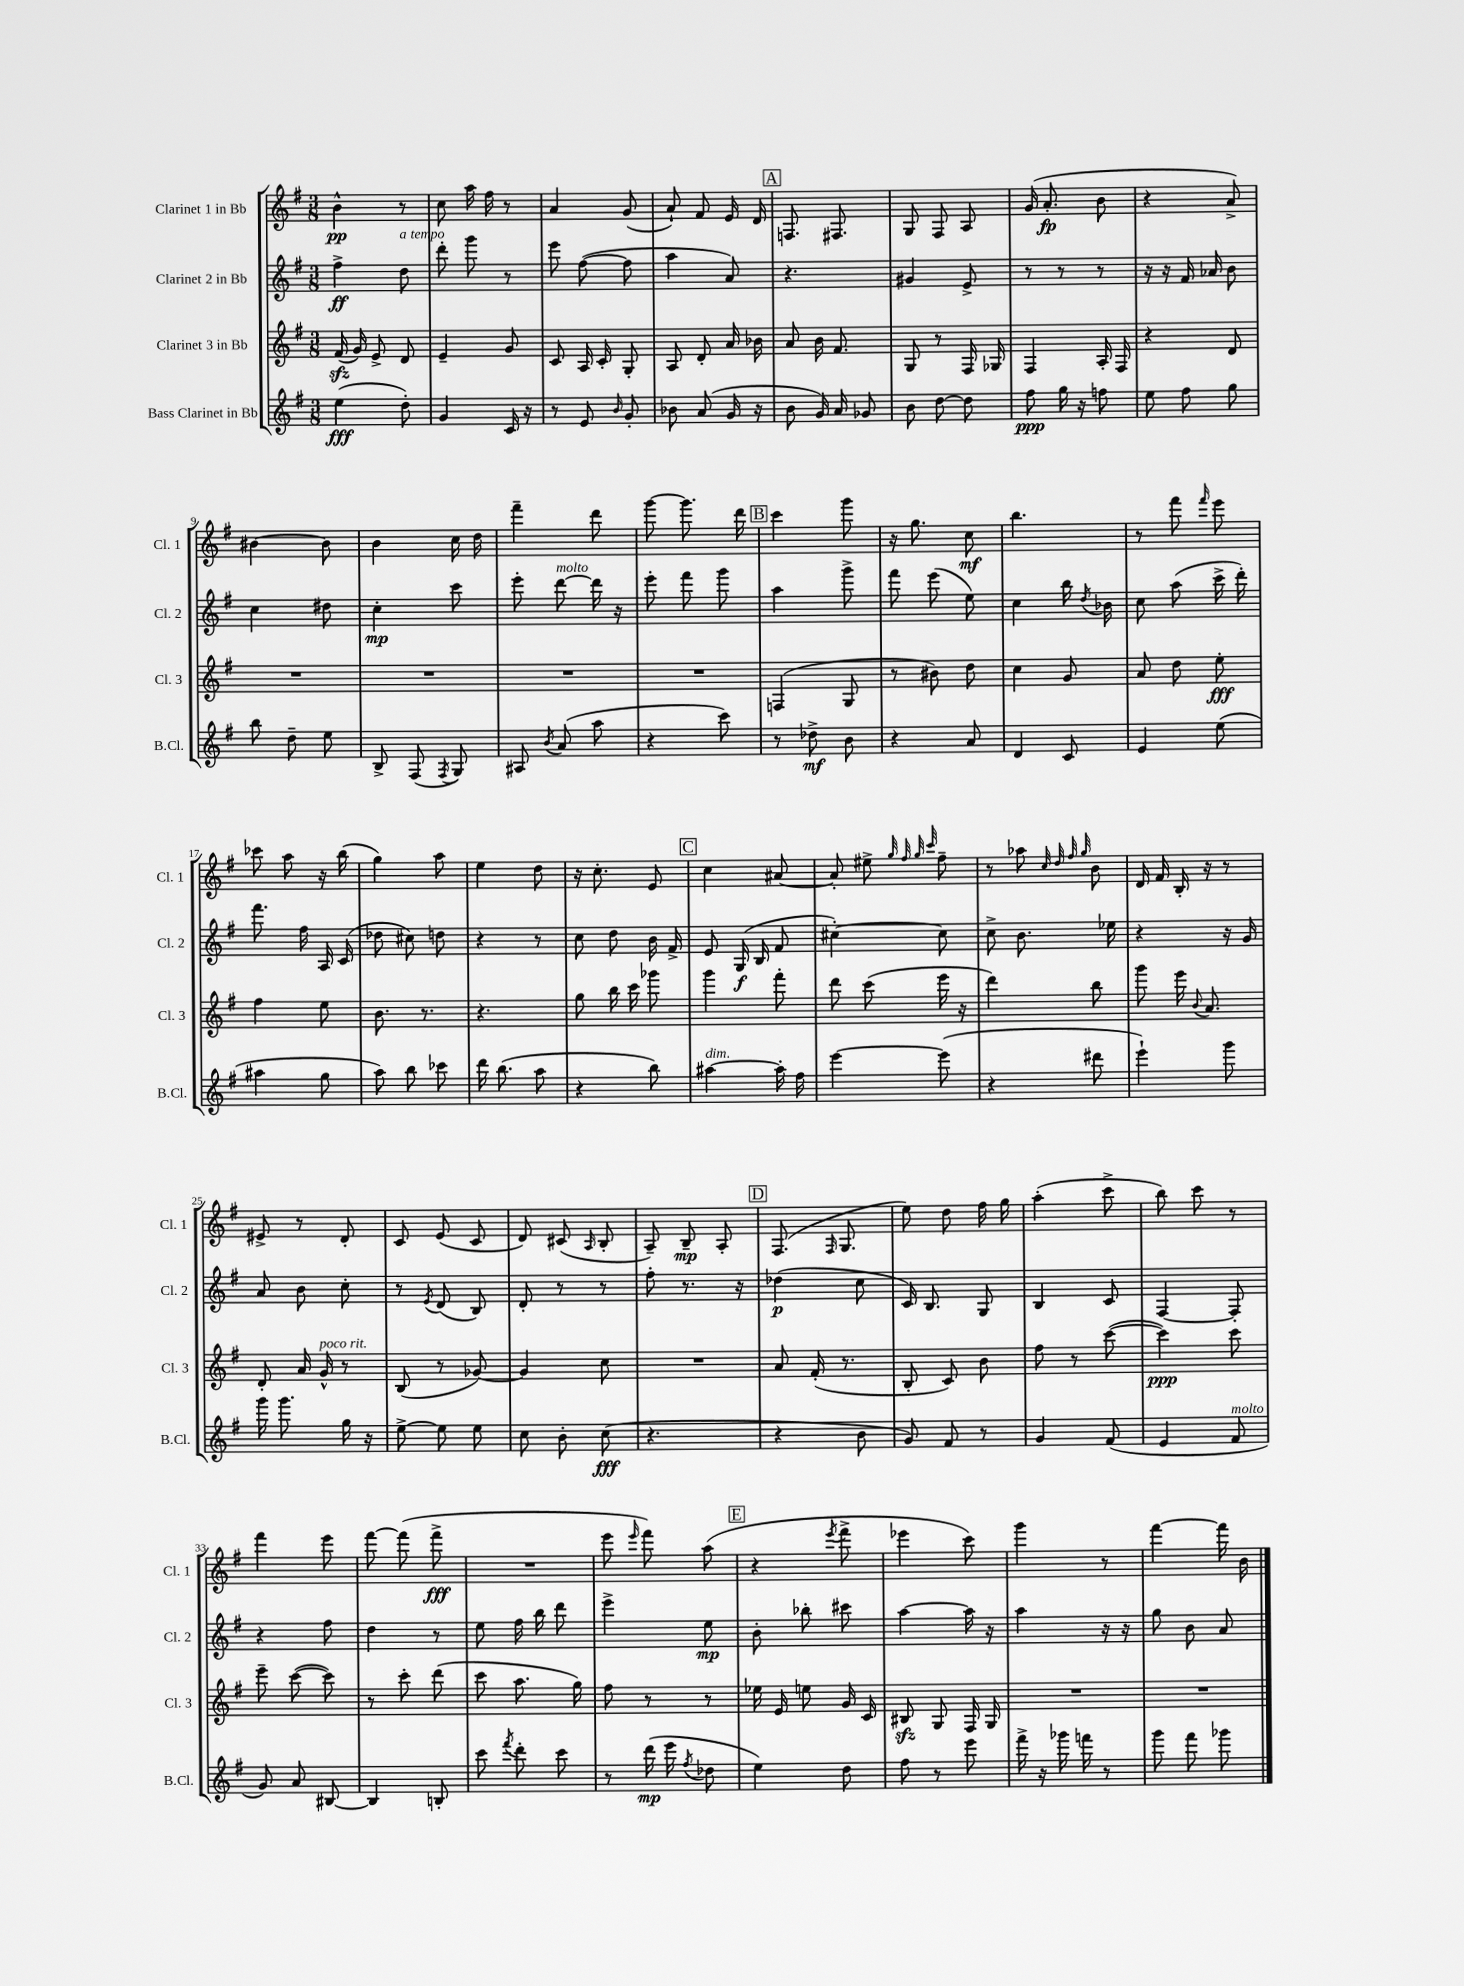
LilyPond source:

<<
\new StaffGroup <<
\new Staff = "s0" \with { instrumentName = "Clarinet 1 in Bb" shortInstrumentName = "Cl. 1" } {
    \clef treble \key g \major \numericTimeSignature \time 3/8
    \autoBeamOff b'4-^\pp r8 |
    c''8 a''16 fis''16 r8 |
    a'4 g'8( |
    a'8-!) fis'8 e'16 d'16 |
    \mark \markup { \box "A" } f8. fis8. |
    g8 fis8 a8 |
    g'16( a'8.-.\fp b'8 |
    r4 a'8->) |
    bis'4~ bis'8 |
    b'4 c''16 d''16 |
    fis'''4-- d'''8 |
    g'''8~ g'''8. d'''16 |
    \mark \markup { \box "B" } c'''4 g'''8 |
    r16 g''8. c''8\mf |
    b''4. |
    r8 fis'''8 \grace { fis'''16 } e'''8 |
    ces'''8 a''8 r16 b''16( |
    g''4) a''8 |
    e''4 d''8 |
    r16 c''8.-. e'8 |
    \mark \markup { \box "C" } c''4 ais'8~ |
    ais'8-. eis''8-> \grace { g''32 fis''32 g''32 c'''32 } fis''8-- |
    r8 aes''8 \grace { c''32 d''32 fis''32 g''32 } b'8 |
    d'16 fis'16 b16-. r16 r8 |
    eis'8-> r8 d'8-. |
    c'8 e'8( c'8 |
    d'8) cis'8( \grace { a16 } b8-. |
    a8--) b8--\mp a8-. |
    \mark \markup { \box "D" } fis8.( \grace { fis16 } g8. |
    e''8) d''8 fis''16 g''16 |
    a''4-.( c'''8-> |
    b''8) c'''8 r8 |
    fis'''4 e'''8 |
    fis'''8~ fis'''8( fis'''8->\fff |
    R4. |
    e'''8 \grace { e'''16 } fis'''8) a''8( |
    \mark \markup { \box "E" } r4 \acciaccatura { e'''8 } fis'''8-> |
    ees'''4 c'''8) |
    g'''4 r8 |
    fis'''4~ fis'''16 b'16 \bar "|." |
}
\new Staff = "s1" \with { instrumentName = "Clarinet 2 in Bb" shortInstrumentName = "Cl. 2" } {
    \clef treble \key g \major \numericTimeSignature \time 3/8
    \autoBeamOff fis''4->\ff d''8^\markup { \italic "a tempo" } |
    d'''8-. g'''8 r8 |
    e'''8 fis''8~( fis''8 |
    a''4 a'8) |
    \mark \markup { \box "A" } r4. |
    gis'4 e'8-> |
    r8 r8 r8 |
    r16 r16 fis'16 aes'16 b'8 |
    c''4 dis''8 |
    c''4-.\mp c'''8 |
    e'''8-. d'''8~^\markup { \italic "molto" } d'''16 r16 |
    e'''8-. fis'''8 g'''8 |
    \mark \markup { \box "B" } a''4 g'''8-> |
    fis'''8 e'''8( e''8) |
    c''4 b''16 \acciaccatura { d''8 } bes'16 |
    c''8 a''8( c'''16-> d'''16-.) |
    fis'''8. fis''16 a16 c'16( |
    des''8 cis''8) d''8 |
    r4 r8 |
    c''8 d''8 b'16 fis'16-> |
    \mark \markup { \box "C" } e'8 g16\f( b16 fis'8 |
    cis''4~-.) cis''8 |
    c''8-> b'8. ees''16 |
    r4 r16 g'16 |
    a'8 b'8 c''8-. |
    r8 \acciaccatura { e'8 } d'8( b8) |
    d'8-. r8 r8 |
    fis''8-. r8. r16 |
    \mark \markup { \box "D" } des''4\p( c''8 |
    c'16) b8. g8 |
    b4 c'8 |
    fis4~ fis8-. |
    r4 fis''8 |
    d''4 r8 |
    e''8 fis''16 b''16 d'''8 |
    e'''4-> e''8\mp |
    \mark \markup { \box "E" } b'8-. bes''8-. cis'''8 |
    a''4~ a''16 r16 |
    a''4 r16 r16 |
    g''8 b'8 a'8 \bar "|." |
}
\new Staff = "s2" \with { instrumentName = "Clarinet 3 in Bb" shortInstrumentName = "Cl. 3" } {
    \clef treble \key g \major \numericTimeSignature \time 3/8
    \autoBeamOff fis'16\sfz( g'16) e'8-> d'8 |
    e'4-- g'8 |
    c'8 a16 c'16-. g8-. |
    a8 d'8-. a'16 bes'16 |
    \mark \markup { \box "A" } a'8 b'16 fis'8. |
    g8 r8 fis16 ges16 |
    fis4 a16-. fis16 |
    r4 d'8 |
    R4. |
    R4. |
    R4. |
    R4. |
    \mark \markup { \box "B" } f4( g8 |
    r8 bis'8) d''8 |
    c''4 g'8 |
    a'8 d''8 e''8-.\fff |
    fis''4 e''8 |
    b'8. r8. |
    r4. |
    g''8 b''16 c'''16 ges'''8 |
    \mark \markup { \box "C" } g'''4 fis'''8-. |
    d'''8 c'''8( e'''16 r16 |
    d'''4) b''8 |
    g'''8 e'''16 \appoggiatura { b'8 } a'8. |
    d'8-. a'16 g'16-^^\markup { \italic "poco rit." } r8 |
    b8( r8 ges'8~) |
    ges'4 c''8 |
    R4. |
    \mark \markup { \box "D" } a'8 fis'16-.( r8. |
    b8-. c'8) b'8 |
    fis''8 r8 c'''8~( |
    c'''4\ppp) c'''8 |
    e'''8-- c'''8~( c'''8) |
    r8 c'''8-. d'''8( |
    c'''8 a''8. g''16) |
    fis''8 r8 r8 |
    \mark \markup { \box "E" } ees''16 e'16 e''8 g'16 c'16 |
    bis8\sfz g8 fis16 g16 |
    R4. |
    R4. \bar "|." |
}
\new Staff = "s3" \with { instrumentName = "Bass Clarinet in Bb" shortInstrumentName = "B.Cl." } {
    \clef treble \key g \major \numericTimeSignature \time 3/8
    \autoBeamOff e''4\fff( d''8-.) |
    g'4 c'16 r16 |
    r8 e'8 \grace { b'16 } g'8-. |
    bes'8 a'8( g'16 r16 |
    \mark \markup { \box "A" } b'8 g'16) a'16 ges'8 |
    b'8 d''8~ d''8 |
    fis''8\ppp g''16 r16 f''8 |
    e''8 fis''8 g''8 |
    b''8 d''8-- e''8 |
    b8-> fis8( \acciaccatura { fis8 } g8) |
    ais8 \acciaccatura { b'8 } a'8( a''8 |
    r4 c'''8) |
    \mark \markup { \box "B" } r8 des''8->\mf b'8 |
    r4 a'8 |
    d'4 c'8 |
    e'4 e''8( |
    ais''4 g''8 |
    a''8) b''8 ces'''8 |
    d'''16 b''8.( a''8 |
    r4 b''8) |
    \mark \markup { \box "C" } ais''4~^\markup { \italic "dim." } ais''16-. fis''16 |
    e'''4~ e'''8( |
    r4 dis'''8 |
    e'''4-!) g'''8 |
    g'''16 g'''8. g''16 r16 |
    e''8~-> e''8 e''8 |
    c''8 b'8-. c''8\fff( |
    r4. |
    \mark \markup { \box "D" } r4 b'8 |
    g'8) fis'8 r8 |
    g'4 fis'8( |
    e'4 fis'8^\markup { \italic "molto" } |
    g'8) a'8 bis8~ |
    bis4 b8-. |
    c'''8 \acciaccatura { fis'''8 } d'''8-. c'''8 |
    r8 d'''16\mp( e'''16 \acciaccatura { fis''8 } des''8 |
    \mark \markup { \box "E" } e''4) d''8 |
    fis''8 r8 e'''8 |
    fis'''16-> r16 ges'''16 f'''16 r8 |
    g'''8 fis'''8 ges'''8 \bar "|." |
}
>>
>>
